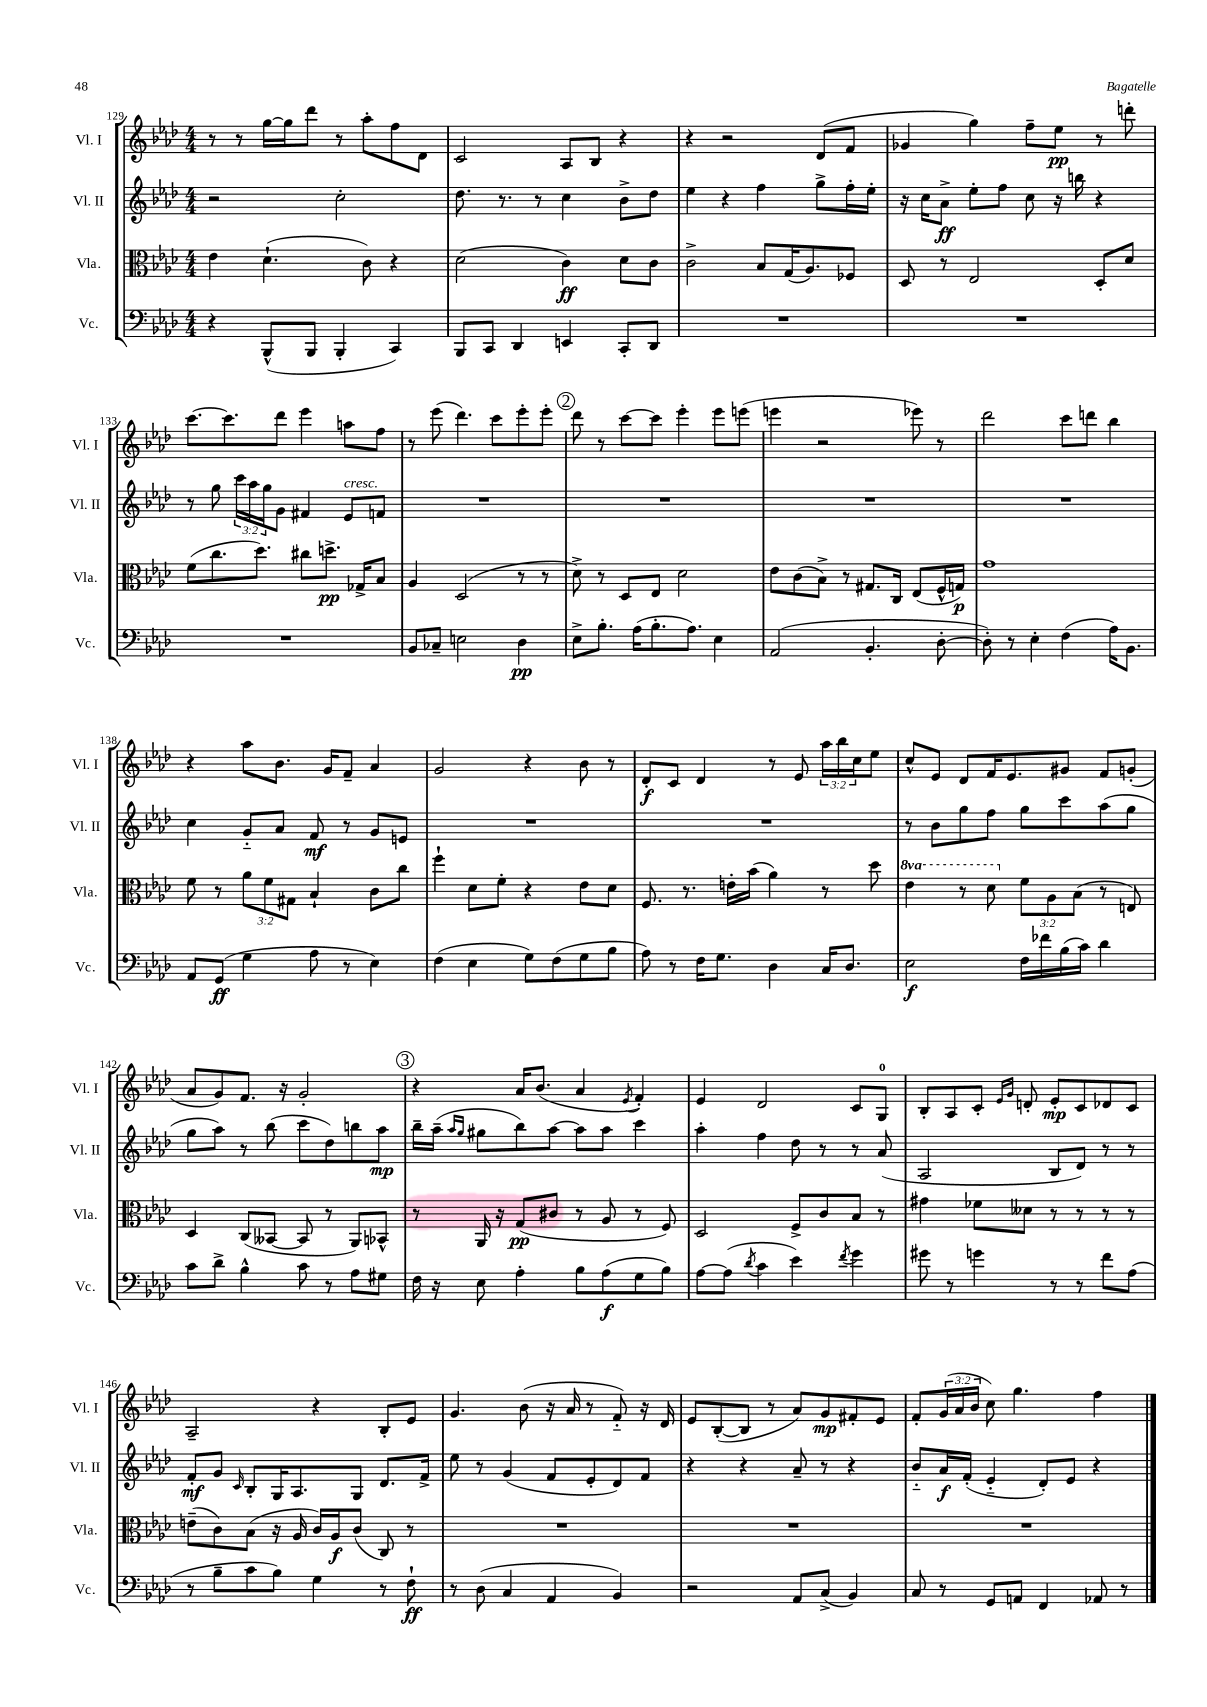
<<
\new StaffGroup <<
\new Staff = "s0" \with { instrumentName = "Vl. I" shortInstrumentName = "Vl. I" } {
    \clef treble \key aes \major \numericTimeSignature \time 4/4 \override Staff.TupletNumber.text = #tuplet-number::calc-fraction-text
    r8 r8 g''16~ g''16 des'''8 r8 aes''8-. f''8 des'8 |
    c'2 aes8 bes8 r4 |
    r4 r2 des'8( f'8 |
    ges'4 g''4) f''8-- ees''8\pp r8 d'''8-. |
    c'''8.~ c'''8. des'''8 ees'''4 a''8 f''8 |
    r8 ees'''8( des'''4.) c'''8 ees'''8-. ees'''8-. |
    \mark \markup { \circle "2" } des'''8 r8 c'''8~ c'''8 ees'''4-. ees'''8 e'''8( |
    e'''4 r2 ees'''8) r8 |
    des'''2 c'''8 d'''8 bes''4 |
    r4 aes''8 bes'8. g'16 f'8-- aes'4 |
    g'2 r4 bes'8 r8 |
    des'8-.\f c'8 des'4 r8 ees'8 \tuplet 3/2 { aes''16 bes''16 c''16 } ees''8 |
    c''8-^ ees'8 des'8 f'16 ees'8. gis'8 f'8 g'8-.( |
    aes'8 g'8) f'8. r16 g'2-. |
    \mark \markup { \circle "3" } r4 aes'16 bes'8.( aes'4 \acciaccatura { ees'8 } f'4-.) |
    ees'4 des'2 c'8 g8-0 |
    bes8-. aes8 c'8-. \grace { ees'16 g'16 } d'8-. ees'8-.\mp c'8 des'8 c'8 |
    aes2-- r4 bes8-. ees'8 |
    g'4. bes'8( r16 aes'16 r8 f'8-_) r16 des'16 |
    ees'8 bes8~-.( bes8 r8 aes'8) g'8\mp fis'8-. ees'8 |
    f'8-. \tuplet 3/2 { g'16( aes'16 bes'16 } c''8) g''4. f''4 \bar "|." |
}
\new Staff = "s1" \with { instrumentName = "Vl. II" shortInstrumentName = "Vl. II" } {
    \clef treble \key aes \major \numericTimeSignature \time 4/4 \override Staff.TupletNumber.text = #tuplet-number::calc-fraction-text
    r2 c''2-. |
    des''8. r8. r8 c''4 bes'8-> des''8 |
    ees''4 r4 f''4 g''8-> f''16-. ees''16-. |
    r16 c''16 aes'8->\ff ees''8-. f''8 c''8 r16 b''16 r4 |
    r8 g''8 \tuplet 3/2 { c'''16 aes''16 g''16 } g'8 fis'4 ees'8^\markup { \italic "cresc." } f'8 |
    R1 |
    \mark \markup { \circle "2" } R1 |
    R1 |
    R1 |
    c''4 g'8-_ aes'8 f'8\mf r8 g'8 e'8 |
    R1 |
    R1 |
    r8 bes'8 g''8 f''8 g''8 c'''8 aes''8( g''8 |
    g''8 aes''8) r8 bes''8( c'''8 des''8) b''8 aes''8\mp |
    \mark \markup { \circle "3" } bes''16-- aes''16--( \grace { aes''16 g''16 } gis''8 bes''8) aes''8~ aes''8 aes''8 c'''4 |
    aes''4-. f''4 des''8 r8 r8 aes'8( |
    aes2 bes8 des'8) r8 r8 |
    f'8-.\mf g'8 \grace { c'16 } bes8-. g16 aes8. g8 des'8. f'16-> |
    ees''8 r8 g'4( f'8 ees'8-. des'8) f'8 |
    r4 r4 aes'8-- r8 r4 |
    bes'8-_ aes'16\f f'16-.( ees'4-_ des'8-.) ees'8 r4 \bar "|." |
}
\new Staff = "s2" \with { instrumentName = "Vla." shortInstrumentName = "Vla." } {
    \clef alto \key aes \major \numericTimeSignature \time 4/4 \override Staff.TupletNumber.text = #tuplet-number::calc-fraction-text \set Staff.ottavationMarkups = #ottavation-simple-ordinals
    ees'4 des'4.-!( c'8) r4 |
    des'2( c'4\ff) des'8 c'8 |
    c'2-> bes8 g16( aes8.) fes8 |
    des8 r8 ees2 des8-. des'8 |
    f'8( c''8. des''8.) cis''8 d''8.->\pp ges16-> bes8 |
    aes4 des2( r8 r8 |
    \mark \markup { \circle "2" } des'8->) r8 des8 ees8 des'2 |
    ees'8 c'8( bes8->) r8 gis8. c16 ees8( f16-^ g16\p) |
    g'1 |
    f'8 r8 \tuplet 3/2 { aes'8 f'8 gis8 } bes4-! c'8 c''8 |
    f''4-! des'8 f'8-. r4 ees'8 des'8 |
    f8. r8. e'16-. bes'16( aes'4) r8 des''8 |
    \ottava #1 ees''4 r8 des''8 \ottava #0 \tuplet 3/2 { f'8 aes8 bes8( } r8 e8) |
    des4 c8( beses,8~ beses,8 r8 aes,8) bes,8-^ |
    \mark \markup { \circle "3" } r8 aes,16 r16 g8\pp( cis'8 r8 aes8 r8 f8) |
    des2 f8-> c'8 bes8 r8 |
    gis'4 fes'8 deses'8 r8 r8 r8 r8 |
    e'8--( c'8) bes8( r16 aes16 c'16) aes16\f c'8( c8) r8 |
    R1 |
    R1 |
    R1 \bar "|." |
}
\new Staff = "s3" \with { instrumentName = "Vc." shortInstrumentName = "Vc." } {
    \clef bass \key aes \major \numericTimeSignature \time 4/4
    r4 bes,,8-^( bes,,8 bes,,4-. c,4) |
    bes,,8 c,8 des,4 e,4 c,8-. des,8 |
    R1 |
    R1 |
    R1 |
    bes,8 ces8-- e2 des4\pp |
    \mark \markup { \circle "2" } ees8-> bes8.-. aes16( bes8.-. aes8.) ees4 |
    aes,2( bes,4.-. des8~-. |
    des8-.) r8 ees4-. f4( aes16) bes,8. |
    aes,8 g,8\ff( g4 aes8 r8 ees4) |
    f4( ees4 g8) f8( g8 bes8 |
    aes8) r8 f16 g8. des4 c16 des8. |
    ees2\f f16 fes'16 bes16( c'16) des'4 |
    c'8 des'8-> bes4-^ c'8 r8 aes8 gis8 |
    \mark \markup { \circle "3" } f16 r16 ees8 aes4-. bes8 aes8\f( g8 bes8) |
    aes8~ aes8( \acciaccatura { des'8 } c'4 ees'4) \acciaccatura { f'8 } g'4 |
    gis'8 r8 g'4 r8 r8 f'8 aes8( |
    r8 bes8-- c'8 bes8) g4 r8 f8-!\ff |
    r8 des8( c4 aes,4 bes,4) |
    r2 aes,8 c8->( bes,4) |
    c8 r8 g,8 a,8 f,4 aes,8 r8 \bar "|." |
}
>>
>>
\layout { \context { \Score currentBarNumber = #129 } }
